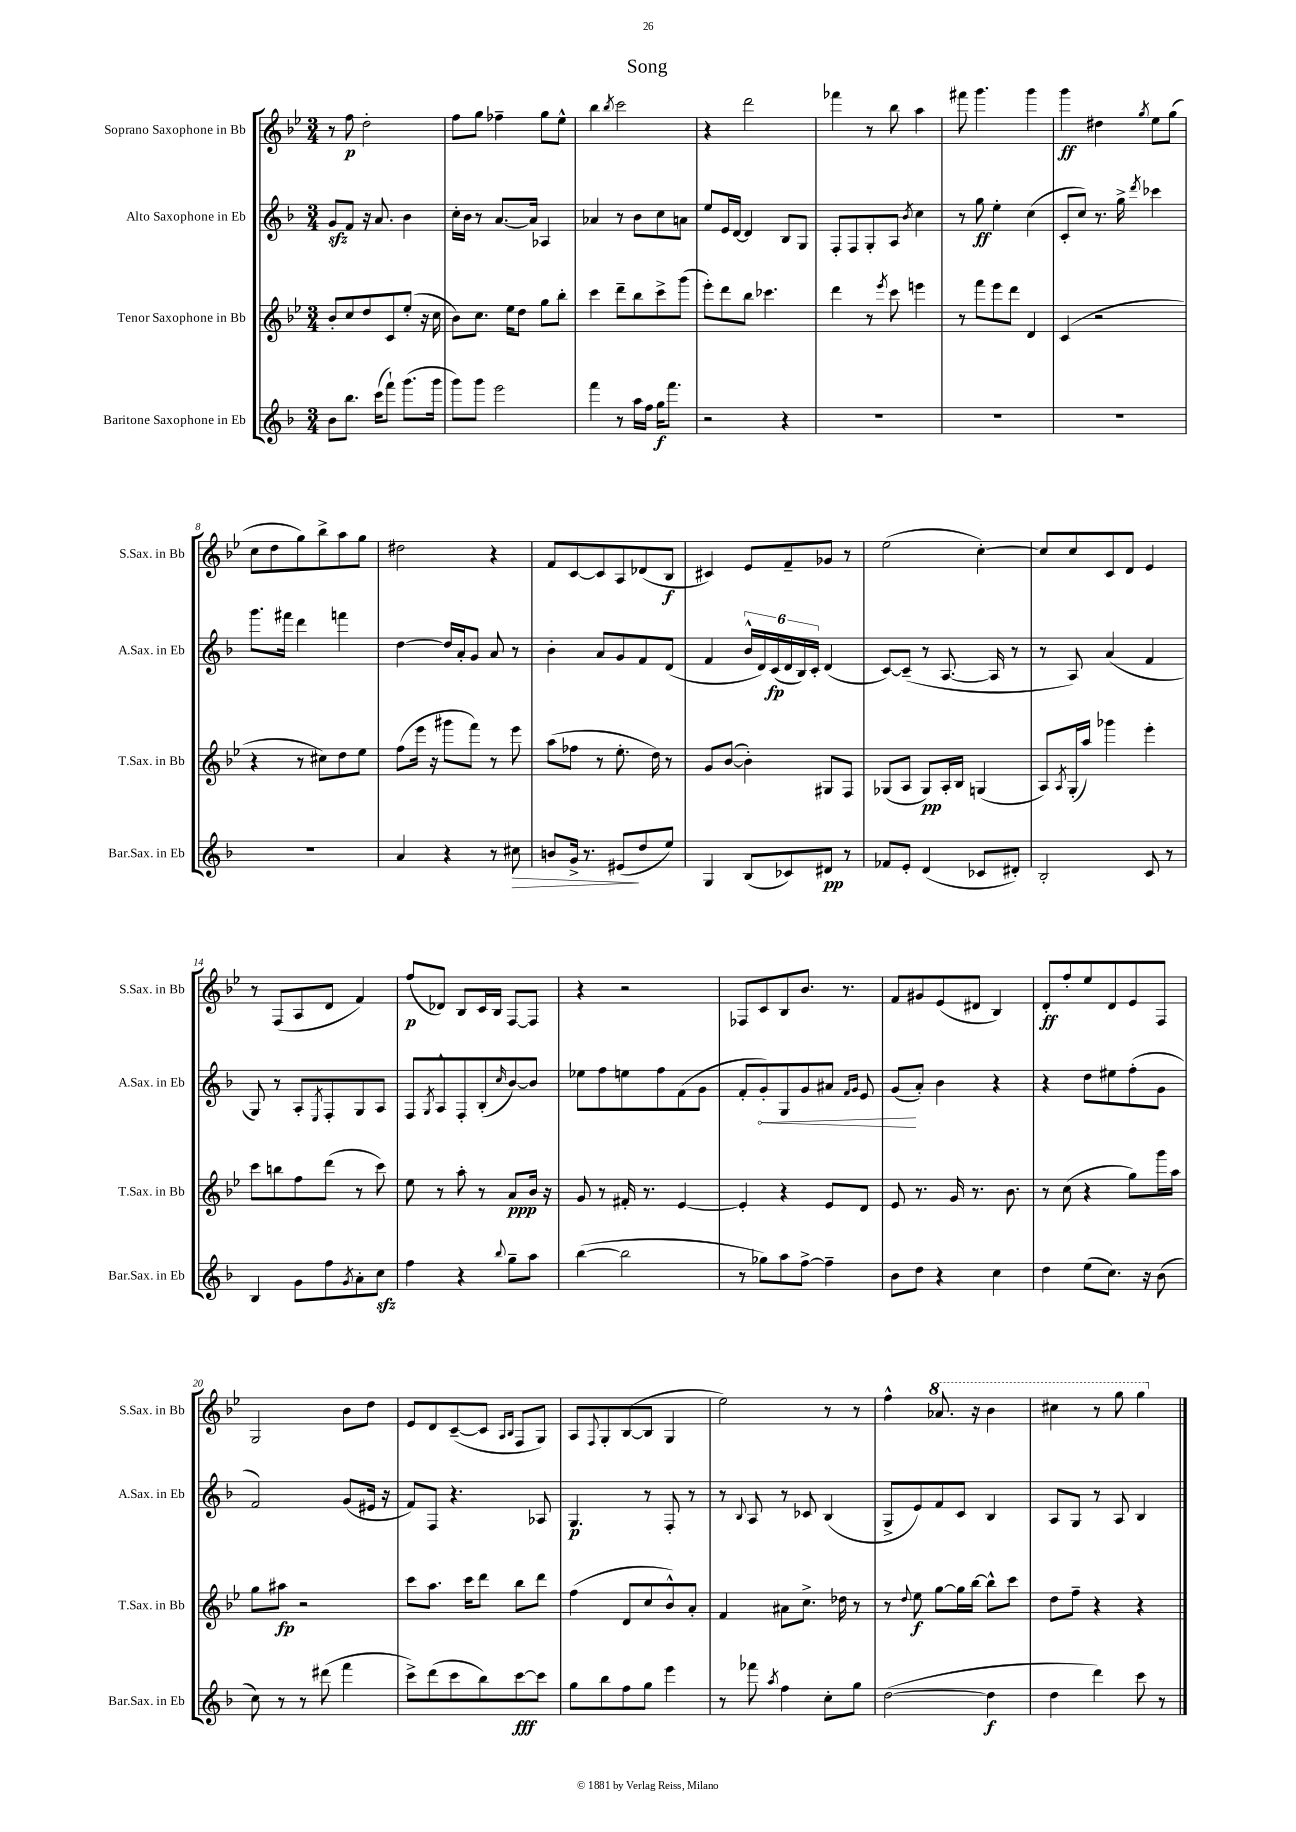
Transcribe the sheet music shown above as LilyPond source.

\header { title = "Song" }
<<
\new StaffGroup <<
\new Staff = "s0" \with { instrumentName = "Soprano Saxophone in Bb" shortInstrumentName = "S.Sax. in Bb" } {
    \clef treble \key bes \major \numericTimeSignature \time 3/4
    r8 f''8\p d''2-. |
    f''8 g''8 fes''4-- g''8 ees''8-^ |
    bes''4 \acciaccatura { bes''8 } c'''2 |
    r4 d'''2 |
    fes'''4 r8 bes''8 a''4 |
    fis'''8 g'''4. g'''4 |
    g'''4\ff dis''4 \acciaccatura { g''8 } ees''8 g''8( |
    c''8 d''8 g''8) bes''8-> a''8 g''8 |
    dis''2 r4 |
    f'8 c'8~ c'8 a8 des'8( bes8\f |
    cis'4) ees'8 f'8-- ges'8 r8 |
    ees''2( c''4~-.) |
    c''8 c''8 c'8 d'8 ees'4 |
    r8 f8( a8 d'8 f'4) |
    f''8\p( des'8) bes8 c'16 bes16 f8~ f8 |
    r4 r2 |
    fes8 c'8 bes8 bes'8. r8. |
    f'8 gis'8 ees'8( dis'8 bes4) |
    d'8-.\ff f''8-. ees''8 d'8 ees'8 f8 |
    g2 bes'8 d''8 |
    ees'8 d'8 c'8~--( c'8 \grace { a16 bes16 } f8 g8) |
    a8 \appoggiatura { f8 } g8-. bes8~( bes8 g4 |
    ees''2) r8 r8 |
    f''4-^ \ottava #1 aes''8. r16 bes''4 |
    cis'''4 r8 g'''8 g'''4 \ottava #0 \bar "|." |
}
\new Staff = "s1" \with { instrumentName = "Alto Saxophone in Eb" shortInstrumentName = "A.Sax. in Eb" } {
    \clef treble \key f \major \numericTimeSignature \time 3/4
    g'8\sfz f'8 r16 a'8. bes'4 |
    c''16-. bes'16 r8 a'8.~ a'16 aes4 |
    aes'4 r8 bes'8 c''8 a'8 |
    e''8 e'16 d'16~ d'4 bes8 g8 |
    f8-. f8 g8-. a8 \acciaccatura { bes'8 } c''4 |
    r8 g''8\ff e''4-. c''4( |
    c'8-. c''8) r8. g''16-> \acciaccatura { d'''8 } ces'''4 |
    g'''8. fis'''16 d'''4 f'''4 |
    d''4~ d''16 a'16-. g'8 a'8 r8 |
    bes'4-. a'8 g'8 f'8 d'8( |
    f'4 \tuplet 6/4 { bes'16-^ d'16) c'16\fp( d'16 bes16) c'16-. } d'4( |
    c'8~) c'8--( r8 a8.~ a16 r8 |
    r8 a8) a'4( f'4 |
    g8) r8 a8-. \acciaccatura { e8 } f8-. g8 a8 |
    f8 \acciaccatura { g8 } a8-^ f8-. bes8-.( \grace { c''16 } bes'8~) bes'8 |
    ees''8 f''8 e''8 f''8 f'8( g'8 |
    f'8-. \once \override Hairpin.circled-tip = ##t g'8-.\<) g8 g'8 ais'8 \grace { f'16 g'16 } e'8 |
    g'8\!( a'8-.) bes'4 r4 |
    r4 d''8 eis''8 f''8-.( g'8 |
    f'2) g'8( eis'16 r16 |
    f'8) f8 r4. aes8 |
    g4.\p r8 f8-. r8 |
    r8 \appoggiatura { bes8 } a8 r8 ces'8 bes4( |
    g8-> e'8) f'8 c'8 bes4 |
    a8 g8 r8 a8 bes4 \bar "|." |
}
\new Staff = "s2" \with { instrumentName = "Tenor Saxophone in Bb" shortInstrumentName = "T.Sax. in Bb" } {
    \clef treble \key bes \major \numericTimeSignature \time 3/4
    bes'8-. c''8 d''8 c'8 ees''8-.( r16 c''16 |
    bes'8) c''8. ees''16 d''8 g''8 bes''8-. |
    c'''4 d'''8-- bes''8 c'''8-> g'''8( |
    ees'''8-.) d'''8 bes''8 ces'''4. |
    d'''4 r8 \acciaccatura { ees'''8 } c'''8 e'''4 |
    r8 f'''8 ees'''8 d'''8 d'4 |
    c'4( r2 |
    r4 r8 cis''8) d''8 ees''8 |
    f''8( ees'''16 r16 gis'''8 f'''8) r8 ees'''8 |
    a''8( fes''8 r8 ees''8.-. d''16) r8 |
    g'8 bes'8~( bes'4-.) gis8 f8 |
    ges8( a8 ges8\pp) a16-. bes16 g4( |
    a8) \acciaccatura { a8 } g16-.( a''16) ges'''4 ees'''4-. |
    c'''8 b''8 f''8 d'''8( r8 c'''8) |
    ees''8 r8 a''8-. r8 a'8\ppp bes'16 r16 |
    g'8 r8 fis'16-. r8. ees'4~ |
    ees'4-. r4 ees'8 d'8 |
    ees'8 r8. g'16 r8. bes'8. |
    r8 c''8( r4 g''8) g'''16 a''16 |
    g''8 ais''8\fp r2 |
    c'''8 a''8. c'''16 d'''8 bes''8 d'''8 |
    f''4( d'8 c''8 bes'8-^) a'8-. |
    f'4 ais'8 c''8.-> des''16 r8 |
    r8 \appoggiatura { d''8 } ees''8\f g''8~ g''16 bes''16~ bes''8-^ c'''8 |
    d''8 f''8-- r4 r4 \bar "|." |
}
\new Staff = "s3" \with { instrumentName = "Baritone Saxophone in Eb" shortInstrumentName = "Bar.Sax. in Eb" } {
    \clef treble \key f \major \numericTimeSignature \time 3/4
    bes'8 bes''8. c'''16( f'''8-!) g'''8.( g'''16 |
    g'''8) g'''8 e'''2 |
    f'''4 r8 a''16 f''16 g''16\f f'''8. |
    r2 r4 |
    R2. |
    R2. |
    R2. |
    R2. |
    a'4 r4 r8 cis''8\> |
    b'8 g'16-> r8. eis'8\!( d''8 e''8) |
    g4 bes8( ces'8) dis'8\pp r8 |
    fes'8 e'8-. d'4( ces'8 dis'8-.) |
    bes2-. c'8 r8 |
    bes4 g'8 f''8 \acciaccatura { g'8 } a'8-. c''8\sfz |
    f''4 r4 \appoggiatura { bes''8 } g''8-- a''8 |
    bes''4~( bes''2 |
    r8 ges''8) a''8 f''8~-> f''4-- |
    bes'8 d''8 r4 c''4 |
    d''4 e''8( c''8.) r16 bes'8( |
    c''8) r8 r8 dis'''8( f'''4 |
    c'''8->) d'''8( c'''8 bes''8) c'''8~\fff c'''8 |
    g''8 bes''8 f''8 g''8 e'''4 |
    r8 fes'''8 \acciaccatura { a''8 } f''4 c''8-. g''8 |
    d''2~( d''4\f |
    d''4 d'''4) c'''8 r8 \bar "|." |
}
>>
>>
